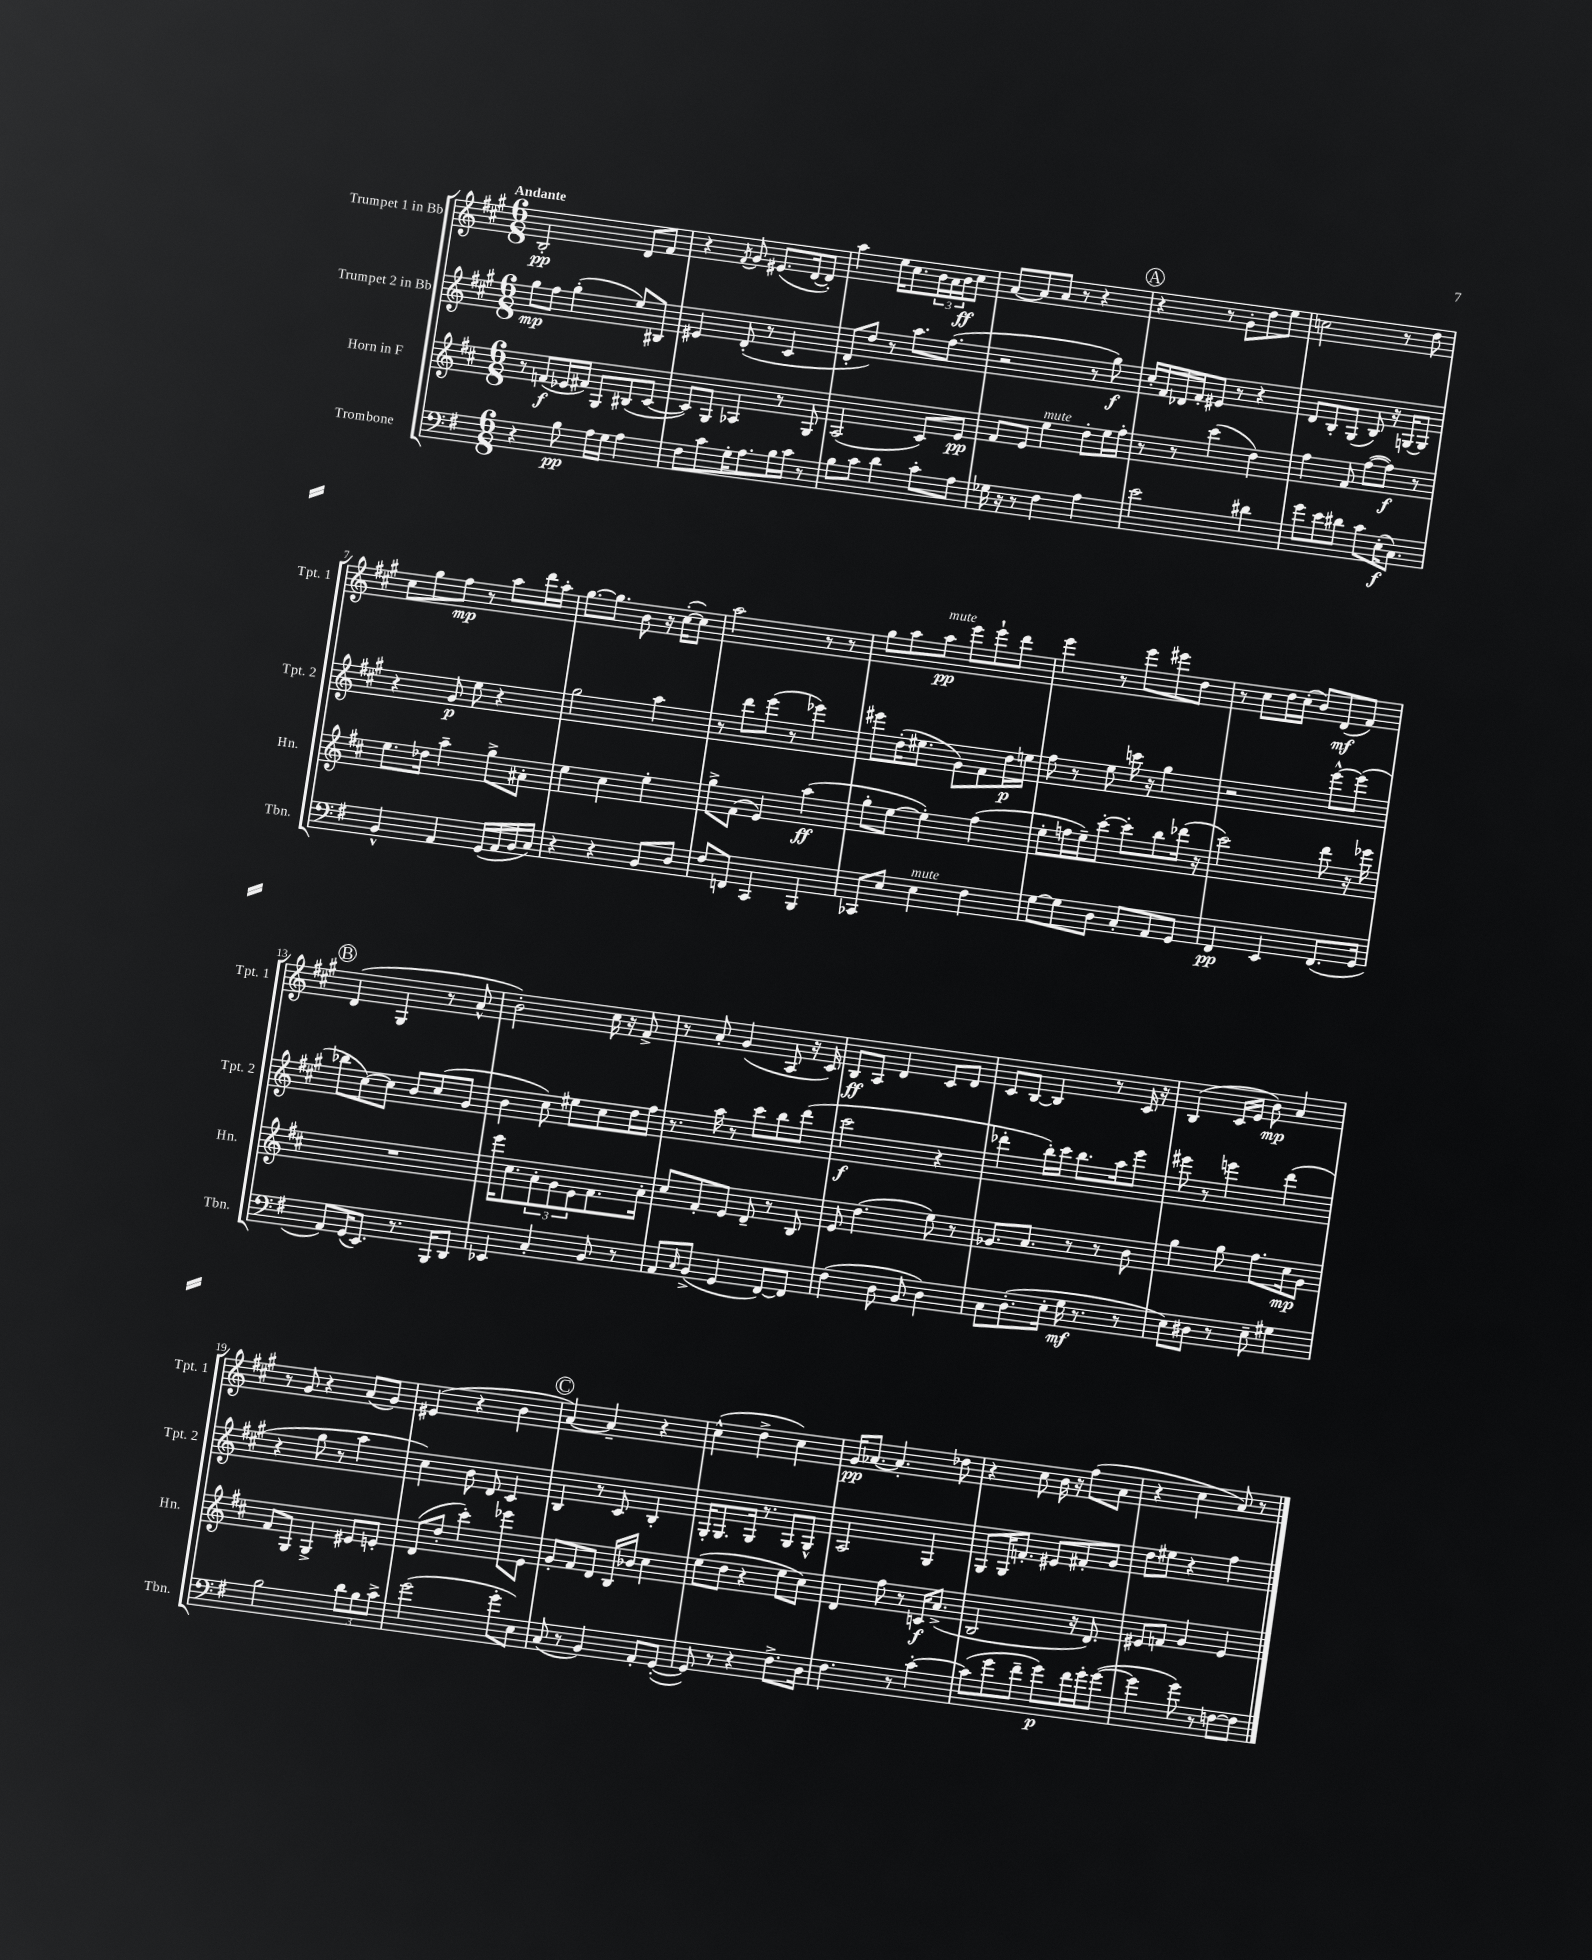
<<
\new StaffGroup <<
\new Staff = "s0" \with { instrumentName = "Trumpet 1 in Bb" shortInstrumentName = "Tpt. 1" } {
    \clef treble \key a \major \numericTimeSignature \time 6/8 \tempo "Andante"
    b2-.\pp d'8 fis'8 |
    r4 \acciaccatura { fis'8 } gis'8 eis'8.( d'16~ d'8-.) |
    a''4 e''16 cis''8. \tuplet 3/2 { b'16 a'16 b'16\ff } cis''8 |
    a'8~ a'8 a'8 r8 r4 |
    \mark \markup { \circle "A" } r4 r8 gis'8-. d''8 e''8 |
    c''2 r8 d''8 |
    cis''8 gis''8 fis''8\mp r8 a''8 d'''16 a''16-. |
    gis''8.~ gis''8. b'8 r16 cis''16~-.( cis''8) |
    a''2 r8 r8 |
    gis''8 a''8 a''8\pp^\markup { \italic "mute" } e'''8 e'''8-! d'''8 |
    e'''4 r8 e'''8 eis'''8 d''8 |
    r8 cis''8 d''16 cis''16-.( b'8) d'8\mf( fis'8) |
    \mark \markup { \circle "B" } d'4( gis4 r8 a'8-^ |
    b'2-.) cis''16 r16 fis'8-> |
    r8 a'8-. gis'4( a8 r16 cis'16) |
    b8\ff a8 d'4 cis'8 d'8 |
    cis'8 b8~ b4 r8 cis'16 r16 |
    b4( cis'16 e'16 b'8\mp) a'4 |
    r8 gis'8 r4 a'8( gis'8) |
    eis'4( r4 b'4 |
    \mark \markup { \circle "C" } a'4~) a'4-- r4 |
    cis''4-^( d''4-> cis''4) |
    gis'16\pp aes'8.~ aes'4.-. des''8 |
    r4 cis''8 b'16 r16 fis''8( a'8 |
    r4 cis''4 a'8) r8 \bar "|." |
}
\new Staff = "s1" \with { instrumentName = "Trumpet 2 in Bb" shortInstrumentName = "Tpt. 2" } {
    \clef treble \key a \major \numericTimeSignature \time 6/8
    gis''8\mp fis''8 gis''4-.( e''8) bis8 |
    eis'4 d'8-.( r8 cis'4 |
    d'8-. d''8) r8 a''8. fis''8.( |
    r2 r8 gis''8\f) |
    \mark \markup { \circle "A" } cis''16-. fis'16 des'16 fis'16-. eis'8 r8 r4 |
    d'8 b8-. gis8( b8) r16 g16~ g8 |
    r4 gis'8\p e''8 r4 |
    gis''2 a''4 |
    r8 d'''8 e'''8( r8 ees'''4) |
    eis'''8 d''16-.( eis''8. gis'8) fis'8 d''16\p e''16 |
    fis''8 r8 e''8 c'''16 r16 gis''4 |
    r2 e'''8~-^ e'''8( |
    \mark \markup { \circle "B" } bes''8 cis''8~) cis''8 b'8 cis''8( gis'8 |
    b'4 cis''8) eis''8 cis''8 d''16 fis''16 |
    r8. a''16 r8 cis'''8 b''8 d'''8( |
    cis'''2\f r4 |
    des'''4-. b''16-.) cis'''16 b''8. a''16 e'''8 |
    eis'''8 r8 e'''4 d'''4( |
    r4 gis''8 r8 a''4 |
    cis''4) b'8 d'8 cis'4 |
    \mark \markup { \circle "C" } b4 r8 cis'8 b4-. |
    gis16-. gis8. gis16 r8. gis8 gis8-^ |
    a2 gis4 |
    gis8 gis16 f'8.-. eis'8 fis'8-. gis'8 |
    d''8 eis''8 r4 fis''4 \bar "|." |
}
\new Staff = "s2" \with { instrumentName = "Horn in F" shortInstrumentName = "Hn." } {
    \clef treble \key d \major \numericTimeSignature \time 6/8
    r8 f'8\f( ees'16 fis'16) g8 bis8( cis'8~ |
    cis'8) g8 aes4 r8 g8 |
    a2( cis'8) e'8\pp |
    fis'8 e'8 e''4^\markup { \italic "mute" } d''8-. e''16 fis''16-. |
    \mark \markup { \circle "A" } r8 r8 cis'''4( d''4) |
    fis''4 fis'8 fis''8~( fis''8\f) r8 |
    e''8. des''16 a''4-- g''8-> ais'8-. |
    e''4 cis''4 e''4-. |
    g''8-> fis'8( e'4) a''4\ff( |
    g''8-. e''8~ e''4-.) fis''4( |
    e''8-. f''16 e''16--) cis'''8~-. cis'''8-. b''8 des'''16( r16 |
    cis'''2) d'''8 r16 ees'''16 |
    \mark \markup { \circle "B" } R2. |
    e'''16 cis''8. \tuplet 3/2 { a'8-. g'8 e'8 } fis'8. a'16-. |
    cis''8 fis'8-. e'8 d'8-- r8 b8 |
    e'8 d''4.( e''8) r8 |
    ges'8. a'8. r8 r8 b'8 |
    g''4 g''8 fis''8. cis''16\mp g'8 |
    fis'8 g8 g4-> eis'8 e'8-. |
    d'8( d''8-. cis'''4-.) ees'''8 e'8 |
    \mark \markup { \circle "C" } g'8-. fis'8 d'8 b16 bes'16 cis''4 |
    e''8( d''8 r4 e''8 cis''8) |
    d'4 fis''8 r8 c'16\f a'8.->( |
    b2 r16 d'8.) |
    eis'8 f'8 g'4 eis'4 \bar "|." |
}
\new Staff = "s3" \with { instrumentName = "Trombone" shortInstrumentName = "Tbn." } {
    \clef bass \key g \major \numericTimeSignature \time 6/8
    r4 b8\pp a16 g16 a4 |
    fis8 c'8 g16-. a8. b16 c'16 r8 |
    b8 c'8 d'4 c'8-. a8 |
    ges16 r16 r8 fis4 a4 |
    \mark \markup { \circle "A" } e'2 dis'4 |
    g'8 e'8 dis'8 c'8 e16-.\f( c8.) |
    b,4-^ a,4 g,16( a,16 b,16 c16) |
    r4 r4 b,8 d8 |
    fis8 f,8 c,4 b,,4 |
    ces,8 e8 e4^\markup { \italic "mute" } fis4 |
    g8~ g8 d8 c8-. a,8 g,8 |
    fis,4\pp e,4 fis,8.( g,16 |
    \mark \markup { \circle "B" } a,8) g,16( e,8.) r8. b,,16 d,8 |
    ees,4 c4-. b,8 r8 |
    a,8 \grace { c16 } b,8->( g,4 fis,8~) fis,8 |
    fis4( d8 b,8 d4) |
    c8 d8.-.( e16-. g16\mf r8. r8 |
    e8) dis8 r8 e8-- gis4 |
    b2 \tuplet 3/2 { d'8 b8 c'8-> } |
    g'2( g'8-. e8) |
    \mark \markup { \circle "C" } c8( r8 b,4) a,8-. g,8~-.( |
    g,8) r8 r4 fis8.-> d16 |
    fis4. r8 c'4~-. |
    c'8( g'8 fis'8-- g'8\p) fis'16 g'16-. g'8~( |
    g'4 g'8) r8 f8~ f8 \bar "|." |
}
>>
>>
